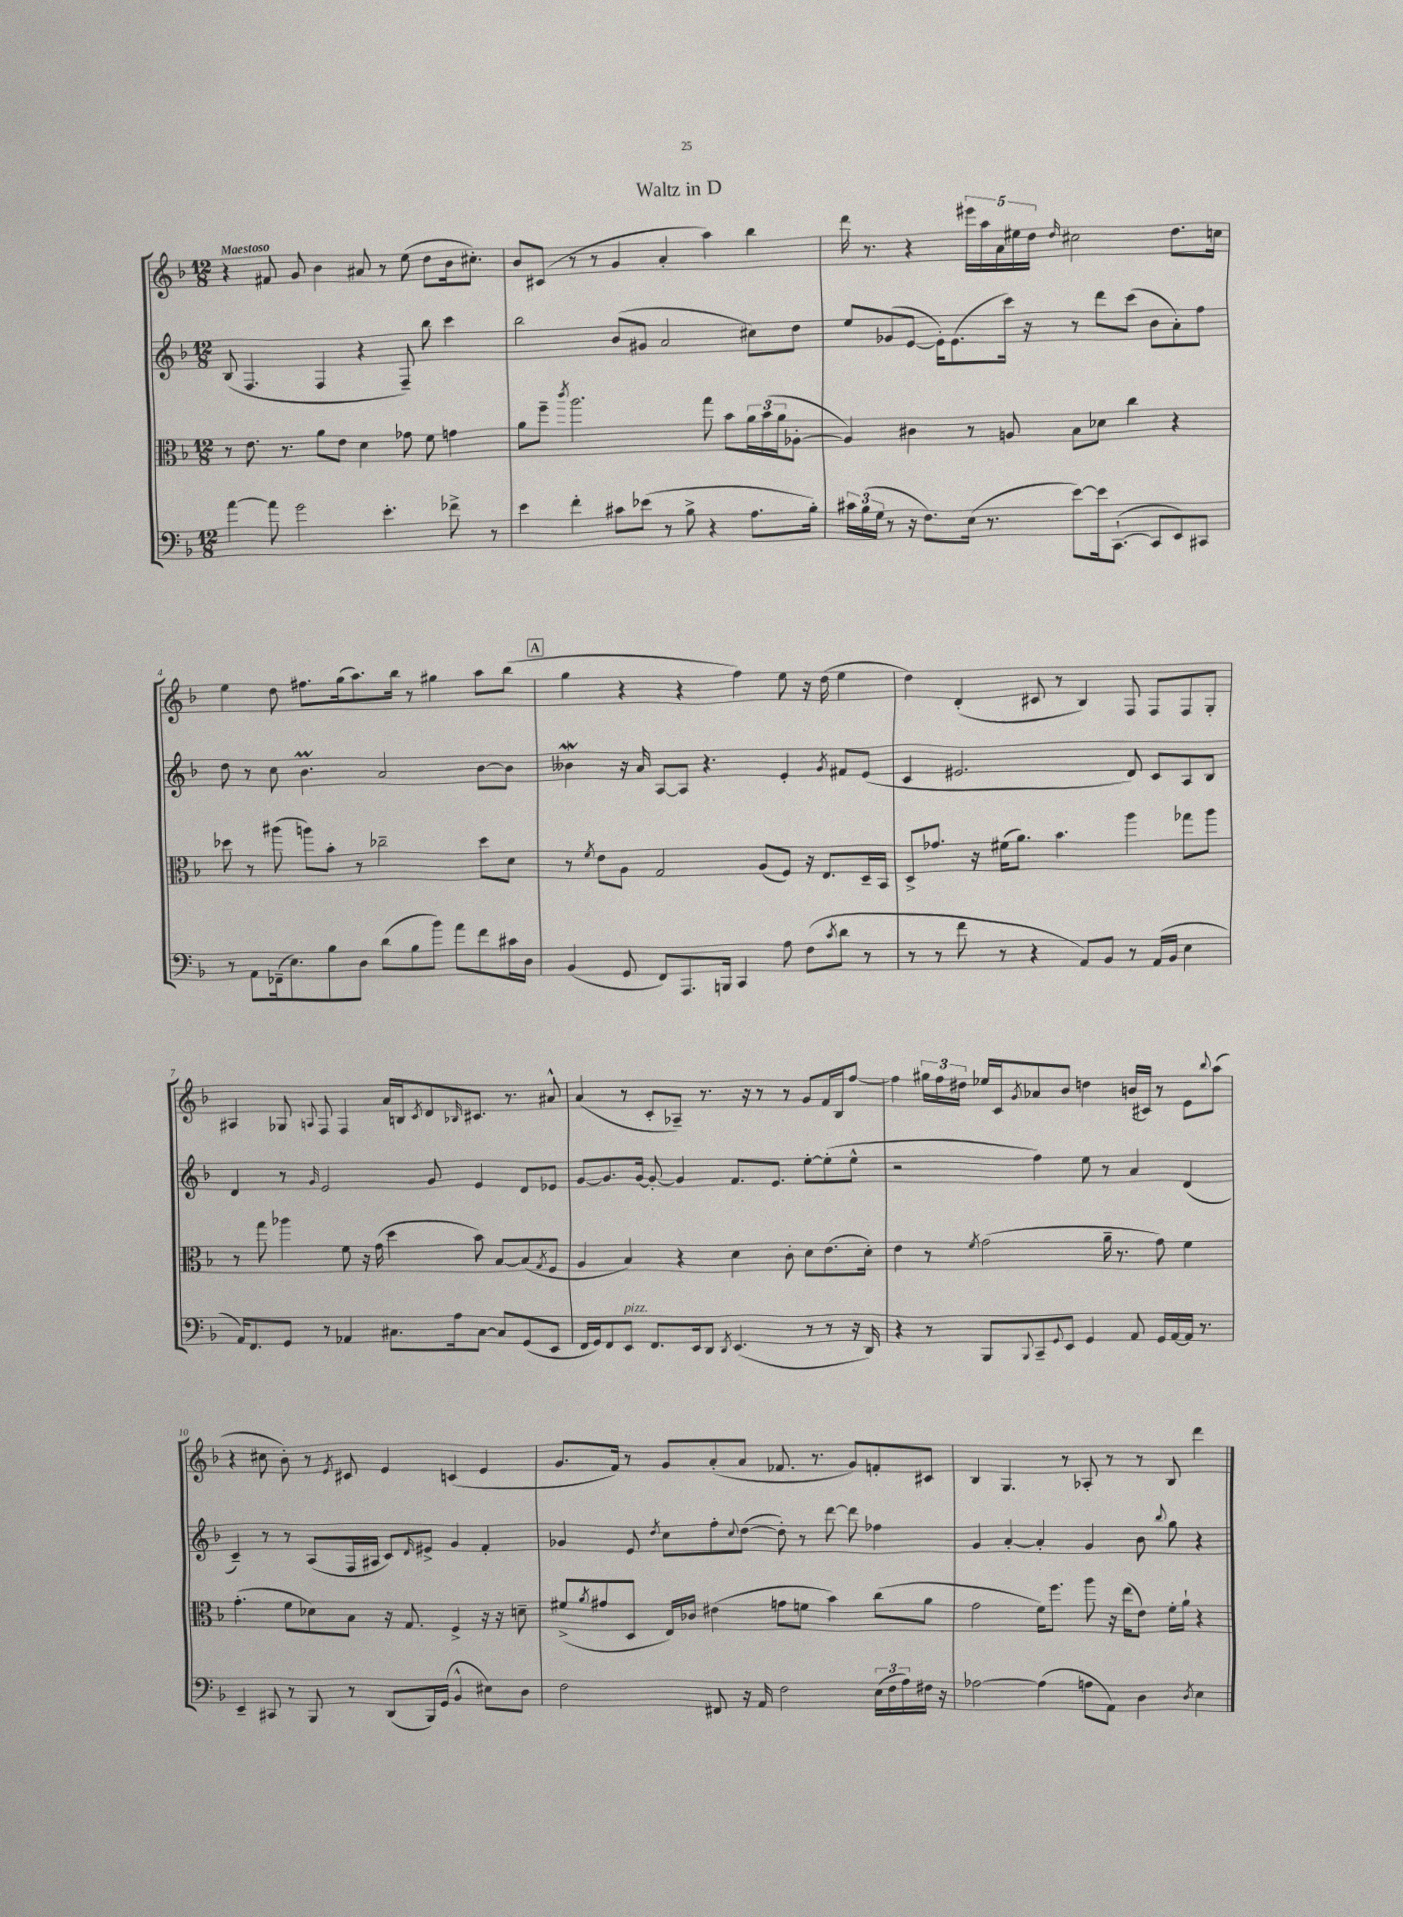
\header { title = "Waltz in D" }
<<
\new StaffGroup <<
\new Staff = "s0" {
    \clef treble \key f \major \numericTimeSignature \time 12/8 \tempo "Maestoso"
    r4 fis'8 g'8 bes'4 ais'8 r8 e''8( d''8 bes'16 cis''8.-.) |
    bes'8 cis'8( r8 r8 g'4 a'4-. a''4) bes''4 |
    d'''16 r8. r4 \tuplet 5/4 { eis'''16 a''16 a'16 eis''16 d''16 } \grace { d''16 } cis''2 d''8. c''16 |
    e''4 d''8 fis''8. g''16( a''8.) bes''16 r8 gis''4 a''8 bes''8( |
    \mark \markup { \box "A" } g''4 r4 r4 f''4) e''8 r16 d''16( e''4 |
    d''4) d'4-.( cis'8 r8 bes4) f8 f8 f8 g8-. |
    ais4 ges8 \appoggiatura { a8 } f8 f4 a'16 b16 \acciaccatura { c'8 } d'8 \grace { bes16 } cis'8. r8. ais'8-^ |
    a'4( r8 c'8-. aes8--) r8. r16 r8 r8 g'8 f'16 bes16 f''8~ |
    f''4 \tuplet 3/2 { gis''16 f''16 dis''16 } ees''16 c'16 \acciaccatura { g'8 } aes'8 bes'8 d''4 b'16( cis'16) r8 e'8 \appoggiatura { bes''8 } a''8( |
    r4 cis''8 bes'8-.) r8 \acciaccatura { e'8 } cis'8 e'4 c'4( e'4 |
    g'8. f'16) r8 g'8 a'8-.( a'8 fes'8. r8. g'8) f'8-. cis'8 |
    bes4 g4. r8 aes8-. r8 r8 bes8 d'''4 \bar "|." |
}
\new Staff = "s1" {
    \clef treble \key f \major \numericTimeSignature \time 12/8
    bes8( f4. f4 r4 f8--) bes''8 c'''4 |
    bes''2 bes'8( gis'8 a'2 cis''8) d''8 |
    e''8 ges'8( e'8~ e'16-.) e'8.( c'''16) r16 r8 d'''8 c'''8( bes'8 a'8-.) f''8 |
    d''8 r8 c''8 bes'4.\prall a'2 bes'8~ bes'8 |
    \mark \markup { \box "A" } beses'4\mordent r16 a'16 a8~ a8 r4. e'4-. \acciaccatura { g'8 } fis'8 e'8( |
    c'4 eis'2. d'8) c'8 a8 bes8 |
    d'4 r8 \grace { g'16 } e'2 g'8 e'4 d'8 ees'8 |
    g'8~ g'8. g'16~ g'8~-. g'4 f'8. e'8. e''8~-. e''8-.( e''8-^ |
    r2 f''4) e''8 r8 a'4 d'4( |
    c'4--) r8 r8 a8( f16 ais16 c'8) \grace { d'16 } eis'8-> g'4 f'4-. |
    ges'4 e'8 \acciaccatura { d''8 } c''8 f''8-. \appoggiatura { c''8 } d''8~( d''8-.) r8 d'''8~ d'''8 fes''4 |
    g'4 a'4~-. a'4-. g'4 bes'8 \appoggiatura { bes''8 } g''8 r4 \bar "|." |
}
\new Staff = "s2" {
    \clef alto \key f \major \numericTimeSignature \time 12/8
    r8 e'8. r8. a'8 e'8 d'4 ges'8 f'8 g'4 |
    a'8 f''8-- \acciaccatura { c'''8 } a''2. g''8 bes'8 \tuplet 3/2 { a'16 bes'16( a'16 } aes8~-. |
    aes4) cis'4 r8 a8 bes8 des'8 c''4 r4 |
    des''8 r8 ais''8( a''8) bes'8-. r8 ces''2-- des''8 d'8 |
    \mark \markup { \box "A" } r8 \acciaccatura { f'8 } e'8 a8 g2 a8( f8) r16 e8. d16-- bes,16 |
    d8-> ges'8. r16 fis'16( a'8.) bes'4. a''4 ges''8 a''8 |
    r8 g''8 aes''4 f'8 r16 g'16( d''4 bes'8) bes8~ bes8( \acciaccatura { g8 } f8 |
    a4 bes4) r4 d'4 c'8-. d'8 e'8.( d'16-.) |
    e'4 r8 \acciaccatura { f'8 } g'2( a'16-- r8. g'8) f'4 |
    g'4.-.( f'8 des'8) bes8 r16 g8. f4-> r16 r16 d'8-- |
    fis'8->( \acciaccatura { a'8 } gis'8 d8 e16) ces'16 eis'4( g'8 f'8 bes'4) c''8( a'8 |
    g'2 f'16) f''8. a''8 r16 e''16( e'8) f'16-. a'16-! r4 \bar "|." |
}
\new Staff = "s3" {
    \clef bass \key f \major \numericTimeSignature \time 12/8
    a'4~ a'8 g'2 e'4.-. fes'8-> r8 |
    e'4 f'4-. cis'8 ees'8( r8 bes8-> r4 a8. bes16-.) |
    \tuplet 3/2 { cis'16 bes16( g16 } r8 r16 f8.) e16( r8. e'8~) e'16 c,8.~-!( c,8 e,8) cis,8 |
    r8 a,8 fes,16--( e8.) bes8 d8 d'8( bes8 bes'8) a'8 f'8 cis'16 d16 |
    \mark \markup { \box "A" } bes,4( g,8 f,8) a,,8. b,,16 c,4 a8 f8( \acciaccatura { c'8 } d'8 r8 |
    r8 r8 f'8 r8 r4 a,8) bes,8 r8 a,16( bes,16 e4 |
    a,16) f,8. g,8 r8 aes,4 cis8. a16 cis8~ cis8 g,8( e,8 |
    f,16 g,16) f,8 e,8^\markup { \italic "pizz." } f,8. e,16 d,8 \acciaccatura { d,8 } e,4.( r8 r8 r16 d,16) |
    r4 r8 bes,,8 \appoggiatura { bes,,8 } c,8-- \appoggiatura { g,8 } e,8 g,4 a,8 g,16 a,16~ a,16 r8. |
    e,4-- cis,8 r8 bes,,8 r8 d,8( bes,,16) g,16( bes,4-^ eis8) d8 |
    f2 fis,8 r16 a,16 f2 \tuplet 3/2 { e16( f16 a16) } fis16 r16 |
    aes2~ aes4( a8 a,8) d4 \acciaccatura { d8 } e4 \bar "|." |
}
>>
>>
